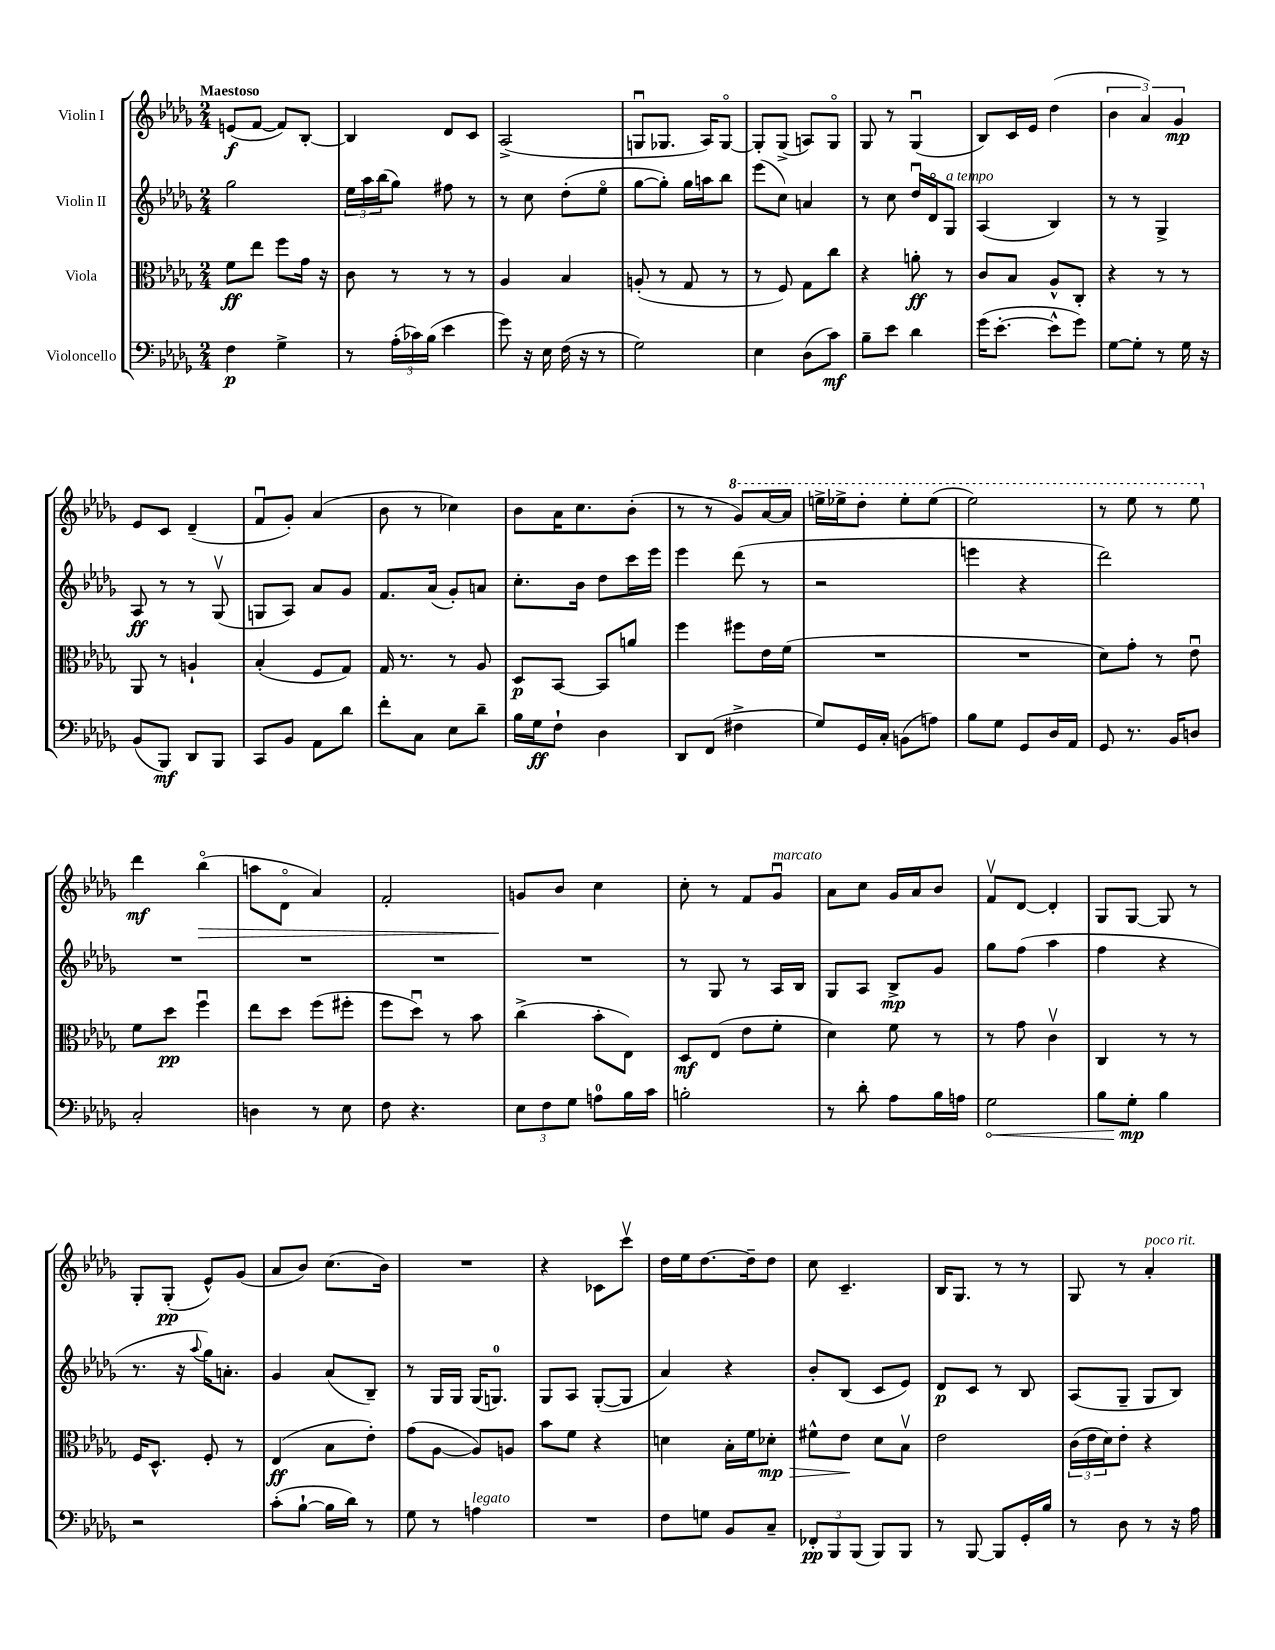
<<
\new StaffGroup <<
\new Staff = "s0" \with { instrumentName = "Violin I" } {
    \clef treble \key des \major \numericTimeSignature \time 2/4 \tempo "Maestoso"
    e'8\f( f'8~ f'8) bes8~-. |
    bes4 des'8 c'8 |
    aes2->( |
    g8\downbow ges8. aes16) ges8~\flageolet |
    ges8-. ges8->( a8) ges8\flageolet |
    ges8 r8 ges4\downbow( |
    bes8) c'16 ees'16 des''4( |
    \tuplet 3/2 { bes'4 aes'4) ges'4\mp } |
    ees'8 c'8 des'4--( |
    f'8\downbow ges'8-.) aes'4( |
    bes'8 r8 ces''4) |
    bes'8 aes'16 c''8. bes'8-.( |
    r8 r8 \ottava #1 ges''8) aes''16~ aes''16 |
    e'''16-> ees'''16-> des'''8-. ees'''8-. ees'''8( |
    ees'''2) |
    r8 ees'''8 r8 ees'''8 \ottava #0 |
    des'''4\mf bes''4\flageolet\>( |
    a''8 des'8\flageolet aes'4) |
    f'2-. |
    g'8\! bes'8 c''4 |
    c''8-. r8 f'8 ges'8\downbow^\markup { \italic "marcato" } |
    aes'8 c''8 ges'16 aes'16 bes'8 |
    f'8\upbow des'8~ des'4-. |
    ges8 ges8~ ges8 r8 |
    ges8-. ges8-.\pp( ees'8-^) ges'8( |
    aes'8 bes'8) c''8.( bes'16) |
    R2 |
    r4 ces'8 c'''8\upbow |
    des''16 ees''16 des''8.~ des''16-- des''8 |
    c''8 c'4.-- |
    bes16 ges8. r8 r8 |
    ges8 r8 aes'4-.^\markup { \italic "poco rit." } \bar "|." |
}
\new Staff = "s1" \with { instrumentName = "Violin II" } {
    \clef treble \key des \major \numericTimeSignature \time 2/4
    ges''2 |
    \tuplet 3/2 { ees''16 aes''16 bes''16( } ges''8) fis''8 r8 |
    r8 c''8 des''8-.( ees''8\flageolet |
    ges''8~ ges''8-.) ges''16 a''16 bes''8 |
    ees'''8( c''8) a'4 |
    r8 c''8 des''16\downbow des'16\flageolet ges8^\markup { \italic "a tempo" } |
    aes4( bes4) |
    r8 r8 ges4-> |
    aes8\ff r8 r8 ges8\upbow( |
    g8 aes8) aes'8 ges'8 |
    f'8. aes'16( ges'8-.) a'8 |
    c''8.-. bes'16 des''8 c'''16 ees'''16 |
    ees'''4 des'''8( r8 |
    r2 |
    e'''4 r4 |
    des'''2) |
    R2 |
    R2 |
    R2 |
    R2 |
    r8 ges8 r8 aes16 bes16 |
    ges8 aes8 bes8->\mp ges'8 |
    ges''8 f''8( aes''4 |
    f''4 r4 |
    r8. r16 \appoggiatura { aes''8 } ges''16) a'8.-. |
    ges'4 aes'8( bes8--) |
    r8 ges16 ges16 ges16( g8.-0) |
    ges8 aes8 ges8~-.( ges8 |
    aes'4) r4 |
    bes'8-. bes8( c'8 ees'8) |
    des'8\p c'8 r8 bes8 |
    aes8( ges8-- ges8 bes8) \bar "|." |
}
\new Staff = "s2" \with { instrumentName = "Viola" } {
    \clef alto \key des \major \numericTimeSignature \time 2/4
    f'8\ff ees''8 f''8 ges'16 r16 |
    c'8 r8 r8 r8 |
    aes4 bes4 |
    a8-.( r8 ges8 r8 |
    r8 f8) ges8 c''8 |
    r4 a'8-.\ff r8 |
    c'8 bes8 aes8-^ c8-. |
    r4 r8 r8 |
    aes,8 r8 a4-! |
    bes4-.( f8 ges8) |
    ges16 r8. r8 aes8 |
    des8\p bes,8~ bes,8 a'8 |
    f''4 fis''8 ees'16 f'16( |
    R2 |
    R2 |
    des'8) ges'8-. r8 ees'8\downbow |
    f'8 des''8\pp f''4\downbow |
    ees''8 des''8 f''8( fis''8-. |
    f''8 des''8\downbow) r8 bes'8 |
    c''4->( bes'8-. ees8) |
    des8\mf ees8( ees'8 f'8-. |
    des'4) f'8 r8 |
    r8 ges'8 c'4\upbow |
    c4 r8 r8 |
    f16 des8.-^ f8-. r8 |
    ees4\ff( bes8 ees'8-.) |
    ges'8( aes8~ aes8) a8 |
    bes'8 f'8 r4 |
    d'4 bes16-. f'16 des'8-.\mp\> |
    fis'8-^ ees'8\! des'8 bes8\upbow |
    ees'2 |
    \tuplet 3/2 { c'16( ees'16 des'16) } ees'8-. r4 \bar "|." |
}
\new Staff = "s3" \with { instrumentName = "Violoncello" } {
    \clef bass \key des \major \numericTimeSignature \time 2/4
    f4\p ges4-> |
    r8 \tuplet 3/2 { aes16-.( ces'16) bes16( } ees'4 |
    ges'8) r16 ees16 f16( r16 r8 |
    ges2) |
    ees4 des8( c'8\mf) |
    bes8-- ees'8 des'4 |
    ges'16( ees'8.~-. ees'8-^ ges'8) |
    ges8~ ges8-. r8 ges16 r16 |
    bes,8( bes,,8\mf) des,8 bes,,8 |
    c,8 bes,8 aes,8 des'8 |
    f'8-. c8 ees8 des'8-- |
    bes16 ges16\ff f8-! des4 |
    des,8 f,8( fis4-> |
    ges8) ges,16 c16-. b,8( a8) |
    bes8 ges8 ges,8 des16 aes,16 |
    ges,8 r8. bes,16 d8 |
    c2-. |
    d4 r8 ees8 |
    f8 r4. |
    \tuplet 3/2 { ees8 f8 ges8 } a8-0 bes16 c'16 |
    b2-. |
    r8 des'8-. aes8 bes16 a16 |
    \once \override Hairpin.circled-tip = ##t ges2\< |
    bes8 ges8-.\mp\! bes4 |
    r2 |
    c'8-.( bes8~-! bes16 des'16) r8 |
    ges8 r8 a4^\markup { \italic "legato" } |
    R2 |
    f8 g8 bes,8 c8-- |
    \tuplet 3/2 { fes,8-.\pp bes,,8 bes,,8( } bes,,8) bes,,8 |
    r8 bes,,8~ bes,,8 ges,16-. bes16 |
    r8 des8 r8 r16 aes16 \bar "|." |
}
>>
>>
\layout { \context { \Score \remove "Bar_number_engraver" } }
